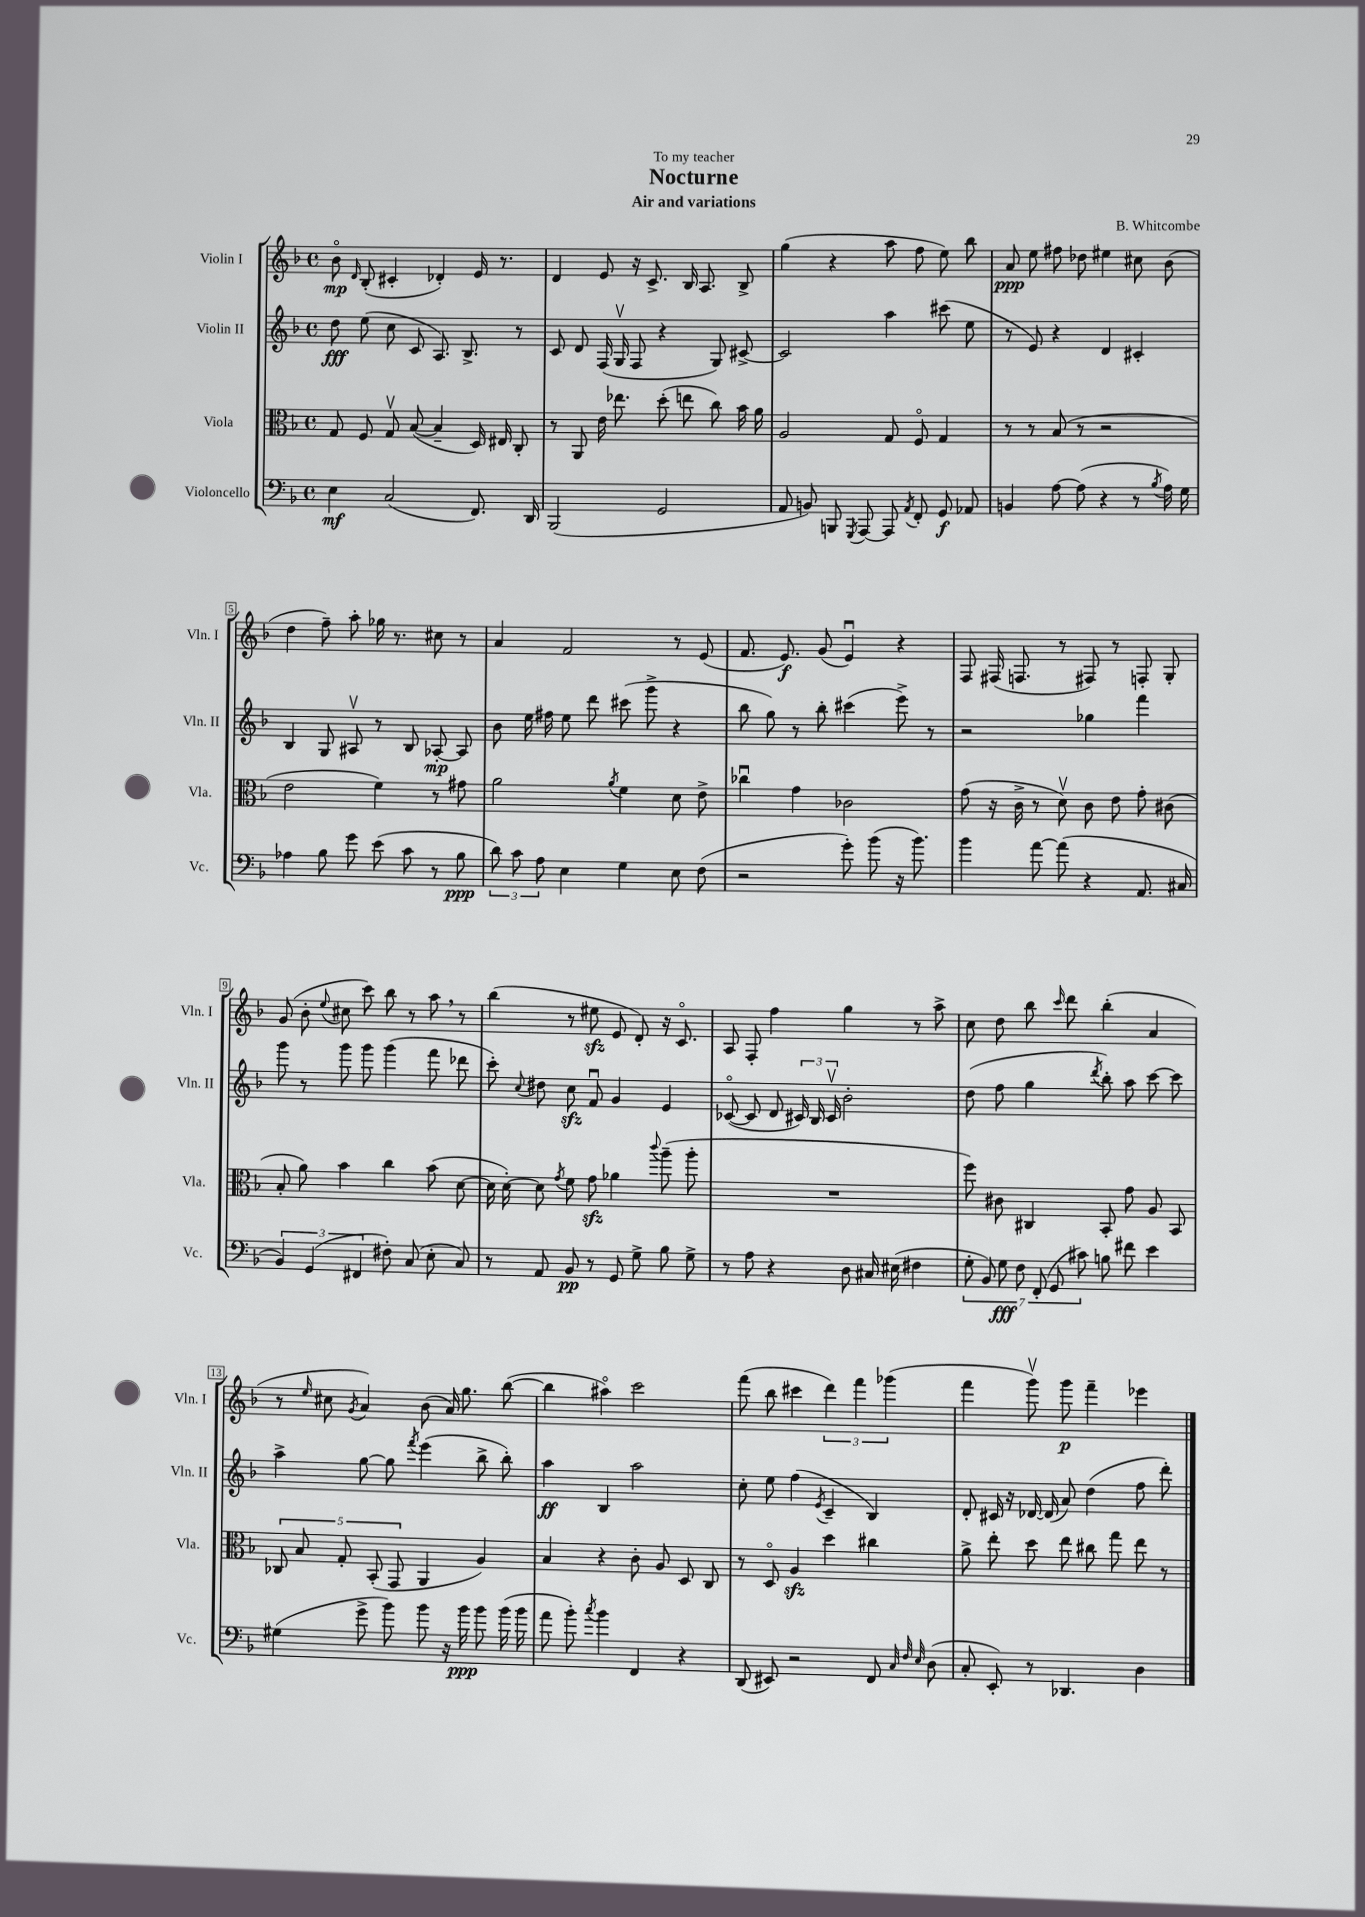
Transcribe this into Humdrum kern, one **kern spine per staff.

**kern	**dynam	**kern	**kern	**dynam	**kern	**dynam
*part4	*part4	*part3	*part2	*part2	*part1	*part1
*staff4	*staff4	*staff3	*staff2	*staff2	*staff1	*staff1
*I"Violoncello	*	*I"Viola	*I"Violin II	*	*I"Violin I	*
*I'Vc.	*	*I'Vla.	*I'Vln. II	*	*I'Vln. I	*
*clefF4	*	*clefC3	*clefG2	*	*clefG2	*
*k[b-]	*	*k[b-]	*k[b-]	*	*k[b-]	*
*M4/4	*	*M4/4	*M4/4	*	*M4/4	*
*met(c)	*	*met(c)	*met(c)	*	*met(c)	*
=1	=1	=1	=1	=1	=1	=1
4E\	mf	8G/	8dd\	fff	8b-\	mp
.	.	.	.	.	16qqd/	.
.	.	8F/	(8ee\	.	(8B-'/	.
(2C/	.	8Gv/	8cc\	.	4c#X'/	.
.	.	([8B-/	8c/	.	.	.
.	.	4B-~/]	8.A/)	.	4d-X'/)	.
.	.	.	8.B-^/	.	.	.
8.FF/)	.	16D/)	.	.	16e/	.
.	.	16E#X/	.	.	8.r	.
.	.	8C'/	8r	.	.	.
16DD/	.	.	.	.	.	.
=2	=2	=2	=2	=2	=2	=2
(2BBB-/	.	8r	8c/	.	4d/	.
.	.	8AA/	8d/	.	.	.
.	.	16e\	(16F/	.	8e/	.
.	.	8.ee-X\	16Gv/	.	.	.
.	.	.	8F/	.	16r	.
.	.	.	.	.	8.c^/	.
2GG/	.	(8dd'\	4r	.	.	.
.	.	8een\	.	.	16B-/	.
.	.	.	.	.	8.A/	.
.	.	8cc\)	8G/)	.	.	.
.	.	16b-\	[8c#X^/	.	8B-^/	.
.	.	16a\	.	.	.	.
=3	=3	=3	=3	=3	=3	=3
8AA/	.	2A/	2c#/]	.	(4gg\	.
8BBn/)	.	.	.	.	.	.
8BBBn/	.	.	.	.	4r	.
8qGGG/	.	.	.	.	.	.
[8AAA/	.	.	.	.	.	.
8AAA/]	.	8G/	4aa\	.	8aa\	.
8qAA/	.	.	.	.	.	.
8FF'/	.	8F/	.	.	8ff\	.
8GG/	f	4G/	(8ccc#X\	.	8ee\)	.
8AA-X/	.	.	8ee\	.	8bb-\	.
=4	=4	=4	=4	=4	=4	=4
4BBn/	.	8r	8r	.	8a/	ppp
.	.	8r	8e/)	.	8ee\	.
[8A\	.	(8B-/	4r	.	8ff#X\	.
(8A\]	.	8r	.	.	8dd-X\	.
4r	.	2r	4d/	.	4ee#X\	.
8r	.	.	4c#X'/	.	8cc#X\	.
8qB-/	.	.	.	.	.	.
16A\)	.	.	.	.	(8b-\	.
16G\	.	.	.	.	.	.
!!LO:LB:g=z
=5	=5	=5	=5	=5	=5	=5
4A-X\	.	2e\	4B-/	.	4dd\	.
8B-\	.	.	8G/	.	8ff~\)	.
8g\	.	.	8A#Xv/	.	8aa'\	.
(8e\	.	4f\)	8r	.	16gg-X\	.
.	.	.	.	.	8.r	.
8c\	.	.	8B-/	.	.	.
8r	.	8r	[8A-X'/	mp	8cc#X\	.
8B-\	ppp	8g#X\	8A-/]	.	8r	.
=6	=6	=6	=6	=6	=6	=6
12d\)	.	2a\	8b-\	.	4a/	.
12c\	.	.	.	.	.	.
.	.	.	16ee\	.	.	.
12A\	.	.	.	.	.	.
.	.	.	16ff#X\	.	.	.
4E\	.	.	8ee\	.	2f/	.
.	.	.	8ddd\	.	.	.
.	.	8qa/	.	.	.	.
4G\	.	4f\	(8ccc#X\	.	.	.
.	.	.	8ggg^\	.	.	.
8E\	.	8d\	4r	.	8r	.
(8F\	.	8e^\	.	.	(8e/	.
=7	=7	=7	=7	=7	=7	=7
2r	.	4cc-Xu\	8bb-\	.	8.f/	.
.	.	.	8gg\)	.	.	.
.	.	.	.	.	8.e/)	f
.	.	4g\	8r	.	.	.
.	.	.	8bb-'\	.	(8g/	.
8g'\)	.	2c-X\	(4ccc#X\	.	4eu/)	.
(8b-\	.	.	.	.	.	.
16r	.	.	8eee^\)	.	4r	.
8.b-\)	.	.	.	.	.	.
.	.	.	8r	.	.	.
=8	=8	=8	=8	=8	=8	=8
4b-\	.	(8g\	2r	.	8F/	.
.	.	16r	.	.	(16F#X/	.
.	.	16c^\	.	.	8.Fn/	.
[8a\	.	8r	.	.	.	.
(8a\]	.	8dv\)	.	.	8r	.
4r	.	8c\	4gg-X\	.	8F#X/)	.
.	.	8e\	.	.	8r	.
8.AA/	.	8g'\	4fff\	.	8Fn'/	.
.	.	(8c#X\	.	.	8G'/	.
16C#X/	.	.	.	.	.	.
!!LO:LB:g=z
=9	=9	=9	=9	=9	=9	=9
6BB-/)	.	8B-'/	8ggg\	.	(8g/	.
.	.	8a\)	8r	.	8b-'\	.
(6GG/	.	.	.	.	.	.
.	.	.	.	.	8qqee/	.
.	.	4b-\	8ggg\	.	8cc#X\	.
6FF#X/	.	.	.	.	.	.
.	.	.	8ggg\	.	8ccc\)	.
8F#X'\)	.	4cc\	(4ggg\	.	8bb-\	.
(8C/	.	.	.	.	8r	.
8E'\	.	(8b-\	8fff\	.	8aa,\	.
8C/)	.	[8d\	8ddd-X\	.	8r	.
=10	=10	=10	=10	=10	=10	=10
8r	.	16d\]	8ccc'\)	.	(4bb-\	.
.	.	[16d'\)	.	.	.	.
.	.	.	8qqcc/	.	.	.
8AA/	.	8d\]	8dd#X\	.	.	.
.	.	8qg/	.	.	.	.
8BB-/	pp	8f\	8cczz\	.	8r	.
8r	.	8gzz\	8fu/	.	8ee#Xzz\	.
8GG/	.	4a-X\	4g/	.	8e/	.
8G^\	.	.	.	.	8d'/)	.
.	.	8qqccc/	.	.	.	.
8B-\	.	(8aa~\	4e/	.	16r	.
.	.	.	.	.	8.c/	.
8G^\	.	8aa'\	.	.	.	.
=11	=11	=11	=11	=11	=11	=11
8r	.	1r	([8c-X/	.	8A/	.
8A\	.	.	8c-/]	.	8F'/	.
4r	.	.	8d/	.	4ff\	.
.	.	.	24c#X/)	.	.	.
.	.	.	24B-/	.	.	.
.	.	.	24c#v/	.	.	.
8D\	.	.	2b-'\	.	4gg\	.
16C#X/	.	.	.	.	.	.
(16E#X\	.	.	.	.	.	.
4F#X\	.	.	.	.	8r	.
.	.	.	.	.	8aa^\	.
=12	=12	=12	=12	=12	=12	=12
14G'\	.	8ff\)	(8dd\	.	8cc\	.
14BB-/)	.	.	.	.	.	.
.	.	8c#X\	8ff\	.	8dd\	.
14G\	fff	.	.	.	.	.
14F\	.	.	.	.	.	.
.	.	4C#X/	4gg\	.	8bb-\	.
(14FF'/	.	.	.	.	.	.
14GG/	.	.	.	.	.	.
.	.	.	.	.	16qqccc/	.
.	.	.	.	.	8ddd\	.
14c#X\)	.	.	.	.	.	.
.	.	.	8qddd/	.	.	.
8Bn\	.	8BB-'/	8bb-'\)	.	(4bb-'\	.
8f#X\	.	8g\	8aa\	.	.	.
4e\	.	8A/	[8ccc\	.	4a/	.
.	.	8BB-/	8ccc\]	.	.	.
!!LO:LB:g=z
=13	=13	=13	=13	=13	=13	=13
(4G#X\	.	10C-X/	4aa^\	.	8r	.
.	.	10B-/	.	.	.	.
.	.	.	.	.	16qqee/	.
.	.	.	.	.	8cc#X\	.
.	.	10G'/	.	.	.	.
.	.	.	.	.	8qg/	.
8g^\	.	.	[8gg\	.	4a/)	.
.	.	(10BB-'/	.	.	.	.
8b-\)	.	.	8gg\]	.	.	.
.	.	10GG/	.	.	.	.
.	.	.	8qfff/	.	.	.
8b-\	.	4AA/	(4eee\	.	(8b-\	.
16r	.	.	.	.	16a/)	.
16b-\	ppp	.	.	.	8.gg\	.
8b-\	.	4A/)	8bb-^\	.	.	.
(16b-\	.	.	8bb-'\)	.	([8bb-\	.
16b-\	.	.	.	.	.	.
=14	=14	=14	=14	=14	=14	=14
8a\	.	4B-/	4aa\	ff	4bb-\]	.
8b-'\)	.	.	.	.	.	.
8qcc/	.	.	.	.	.	.
4b-\	.	4r	4B-/	.	4aa#X\)	.
4FF/	.	8c'\	2aa\	.	2ccc\	.
.	.	8A/	.	.	.	.
4r	.	8D/	.	.	.	.
.	.	8C/	.	.	.	.
=15	=15	=15	=15	=15	=15	=15
(8DD/	.	8r	8cc'\	.	(8fff\	.
8EE#X/)	.	8D/	8ee\	.	8bb-\	.
2r	.	4Azz/	(4ff\	.	4ccc#X\	.
.	.	.	8qe/	.	.	.
.	.	4dd\	4c~/	.	6ddd\)	.
.	.	.	.	.	6fff\	.
8FF/	.	4cc#X\	4B-/)	.	.	.
.	.	.	.	.	(6ggg-X\	.
32qqC/	.	.	.	.	.	.
32qqF/	.	.	.	.	.	.
32qqE/	.	.	.	.	.	.
(8D\	.	.	.	.	.	.
=16	=16	=16	=16	=16	=16	=16
8C'/	.	8a^\	8d'/	.	4fff\	.
8EE'/)	.	8ee'\	16c#X/	.	.	.
.	.	.	16r	.	.	.
8r	.	8dd\	[16d-X/	.	8gggv\)	.
.	.	.	(16d-/]	.	.	.
4.DD-X/	.	8ee\	8a/)	.	8ggg\	p
.	.	8cc#X\	(4dd\	.	4fff~\	.
.	.	8gg\	.	.	.	.
4D\	.	8ee\	8ff\	.	4eee-X\	.
.	.	8r	8ddd'\)	.	.	.
==	==	==	==	==	==	==
*-	*-	*-	*-	*-	*-	*-
